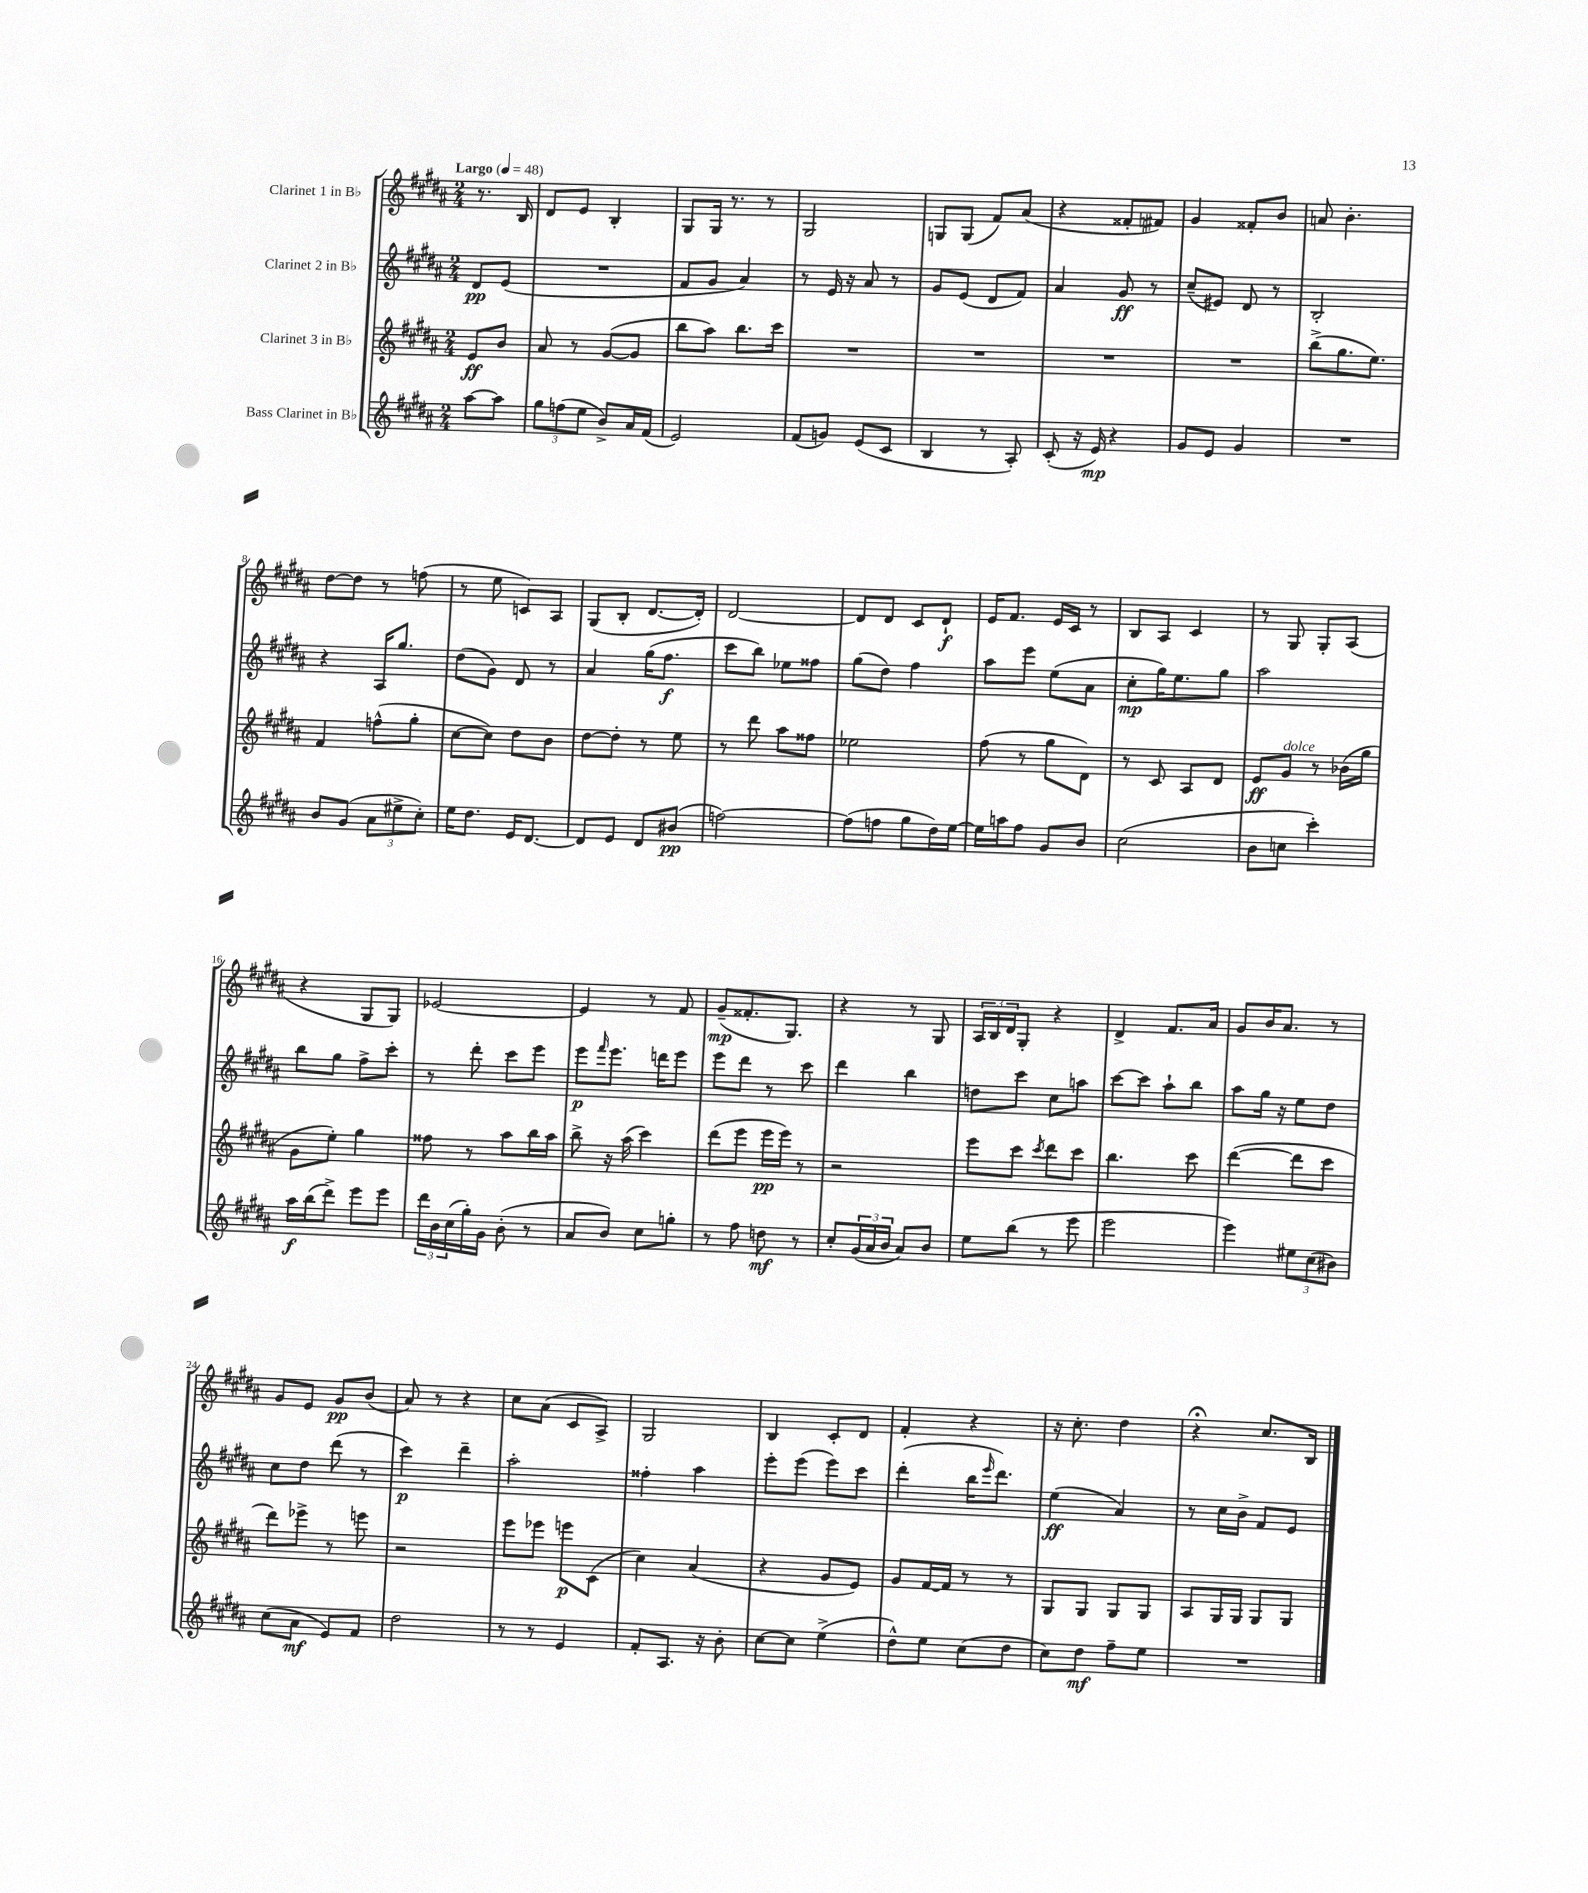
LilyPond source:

<<
\new StaffGroup <<
\new Staff = "s0" \with { instrumentName = "Clarinet 1 in Bb" } {
    \clef treble \key b \major \numericTimeSignature \time 2/4 \partial 4 \tempo "Largo" 4 = 48
    r8. b16 |
    dis'8 e'8 b4-. |
    gis8 gis16 r8. r8 |
    gis2 |
    g8 g8( fis'8) ais'8( |
    r4 fisis'8-. fis'8) |
    gis'4 fisis'8-. b'8 |
    a'8 b'4.-. |
    dis''8~ dis''8 r8 f''8( |
    r8 e''8 c'8) ais8 |
    gis8( b8-. dis'8.~ dis'16-.) |
    dis'2~ |
    dis'8 dis'8 cis'8 dis'8-!\f |
    e'16 fis'8. e'16 cis'16 r8 |
    b8 ais8 cis'4 |
    r8 gis8 gis8-. ais8( |
    r4 gis8 gis8) |
    ees'2~ |
    ees'4 r8 fis'8 |
    gis'8--\mp( fisis'8.-. gis8.) |
    r4 r8 gis8 |
    \tuplet 3/2 { ais16 b16 dis'16 } gis8-. r4 |
    dis'4-> fis'8. ais'16 |
    gis'8 b'16 ais'8. r8 |
    gis'8 e'8 gis'8\pp b'8( |
    ais'8) r8 r4 |
    cis''8 ais'8( cis'8 ais8->) |
    gis2 |
    b4 cis'8-. dis'8 |
    fis'4-. r4 |
    r16 cis''8.-. dis''4 |
    r4\fermata cis''8. b16 \bar "|." |
}
\new Staff = "s1" \with { instrumentName = "Clarinet 2 in Bb" } {
    \clef treble \key b \major \numericTimeSignature \time 2/4 \partial 4
    dis'8\pp e'8( |
    R2 |
    fis'8 gis'8 ais'4) |
    r8 e'16 r16 ais'8 r8 |
    gis'8 e'8( dis'8 fis'8) |
    ais'4 gis'8\ff r8 |
    cis''8--( eis'8) dis'8 r8 |
    b2-. |
    r4 ais16 gis''8. |
    dis''8( gis'8) dis'8 r8 |
    ais'4 gis''16( fis''8.\f |
    cis'''8 b''8) ees''8 fisis''8 |
    gis''8( dis''8) fis''4 |
    ais''8 e'''8 e''8( ais'8 |
    cis''8-.\mp gis''16) e''8. gis''8 |
    ais''2 |
    b''8 gis''8 fis''8-> cis'''8-. |
    r8 dis'''8-. cis'''8 e'''8 |
    e'''8\p \grace { fis'''16 } e'''8. d'''16 e'''8 |
    e'''8 dis'''8 r8 cis'''8 |
    dis'''4 b''4 |
    d''8 cis'''8 cis''8 a''8 |
    cis'''8~ cis'''8 ais''8-! b''8 |
    ais''8 gis''16 r16 e''8 dis''8 |
    cis''8 dis''8 dis'''8( r8 |
    cis'''4\p) dis'''4-- |
    ais''2-. |
    fisis''4-. ais''4 |
    e'''8-. e'''8( e'''8) cis'''8 |
    dis'''4-.( b''16 \grace { e'''16 } dis'''8.) |
    e''4\ff( ais'4) |
    r8 cis''16 b'16-> fis'8 e'8 \bar "|." |
}
\new Staff = "s2" \with { instrumentName = "Clarinet 3 in Bb" } {
    \clef treble \key b \major \numericTimeSignature \time 2/4 \partial 4
    e'8\ff b'8 |
    ais'8 r8 gis'8~( gis'8 |
    b''8 ais''8) b''8. cis'''16 |
    R2 |
    R2 |
    R2 |
    R2 |
    b''8->( gis''8. e''8.) |
    fis'4 f''8-^( gis''8-. |
    cis''8~ cis''8) dis''8 b'8 |
    dis''8~ dis''8-. r8 e''8 |
    r8 dis'''8 ais''8 fisis''8 |
    ees''2 |
    fis''8( r8 gis''8 dis'8) |
    r8 cis'8 ais8 dis'8 |
    e'8\ff gis'8^\markup { \italic "dolce" } r8 bes'16( gis''16 |
    gis'8 e''8-.) gis''4 |
    fisis''8 r8 ais''8 b''16 ais''16 |
    b''8-> r16 ais''16( cis'''4) |
    dis'''8( e'''8 e'''16\pp e'''16) r8 |
    r2 |
    e'''8 cis'''8 \acciaccatura { cis'''8 } dis'''8 cis'''8 |
    b''4. cis'''8 |
    dis'''4~( dis'''8 cis'''8 |
    dis'''8) ees'''8-> r8 e'''8 |
    r2 |
    e'''8 ees'''8 e'''8\p cis'8( |
    cis''4) ais'4( |
    r4 gis'8 e'8) |
    gis'8 fis'16~ fis'16 r8 r8 |
    gis8 gis8 gis8 gis8 |
    ais8 gis16 gis16 gis8 gis8 \bar "|." |
}
\new Staff = "s3" \with { instrumentName = "Bass Clarinet in Bb" } {
    \clef treble \key b \major \numericTimeSignature \time 2/4 \partial 4
    ais''8~ ais''8 |
    \tuplet 3/2 { gis''8 f''8( e''8 } b'8->) ais'16 fis'16( |
    e'2) |
    fis'8( g'8) e'8( cis'8 |
    b4 r8 ais8-.) |
    cis'8-.( r16 e'16\mp) r4 |
    gis'8 e'8 gis'4 |
    R2 |
    b'8 gis'8( \tuplet 3/2 { ais'8 eis''8-> cis''8-.) } |
    e''16 dis''8. e'16 dis'8.~ |
    dis'8 e'8 dis'8 bis'8\pp( |
    f''2~) |
    f''8( f''8 gis''8 dis''16) e''16~ |
    e''16 a''16 fis''8 gis'8 b'8 |
    cis''2( |
    b'8 c''8 cis'''4-.) |
    ais''16\f b''16( dis'''8->) e'''8 e'''8 |
    \tuplet 3/2 { dis'''16 b'16 cis''16( } gis''16-.) gis'16 b'8-.( r8 |
    ais'8 b'8) cis''8 g''8-. |
    r8 fis''8 d''8\mf r8 |
    cis''8-. \tuplet 3/2 { gis'16( ais'16 b'16 } ais'8) b'8 |
    e''8 b''8( r8 e'''8 |
    e'''2 |
    e'''4) \tuplet 3/2 { eis''8 cis''8( bis'8) } |
    cis''8( ais'8\mf e'8) fis'8 |
    dis''2 |
    r8 r8 e'4 |
    fis'8-. ais8. r16 b'8-. |
    cis''8~ cis''8 e''4->( |
    dis''8-^) e''8 cis''8( dis''8 |
    cis''8) dis''8\mf fis''8-- e''8 |
    R2 \bar "|." |
}
>>
>>
